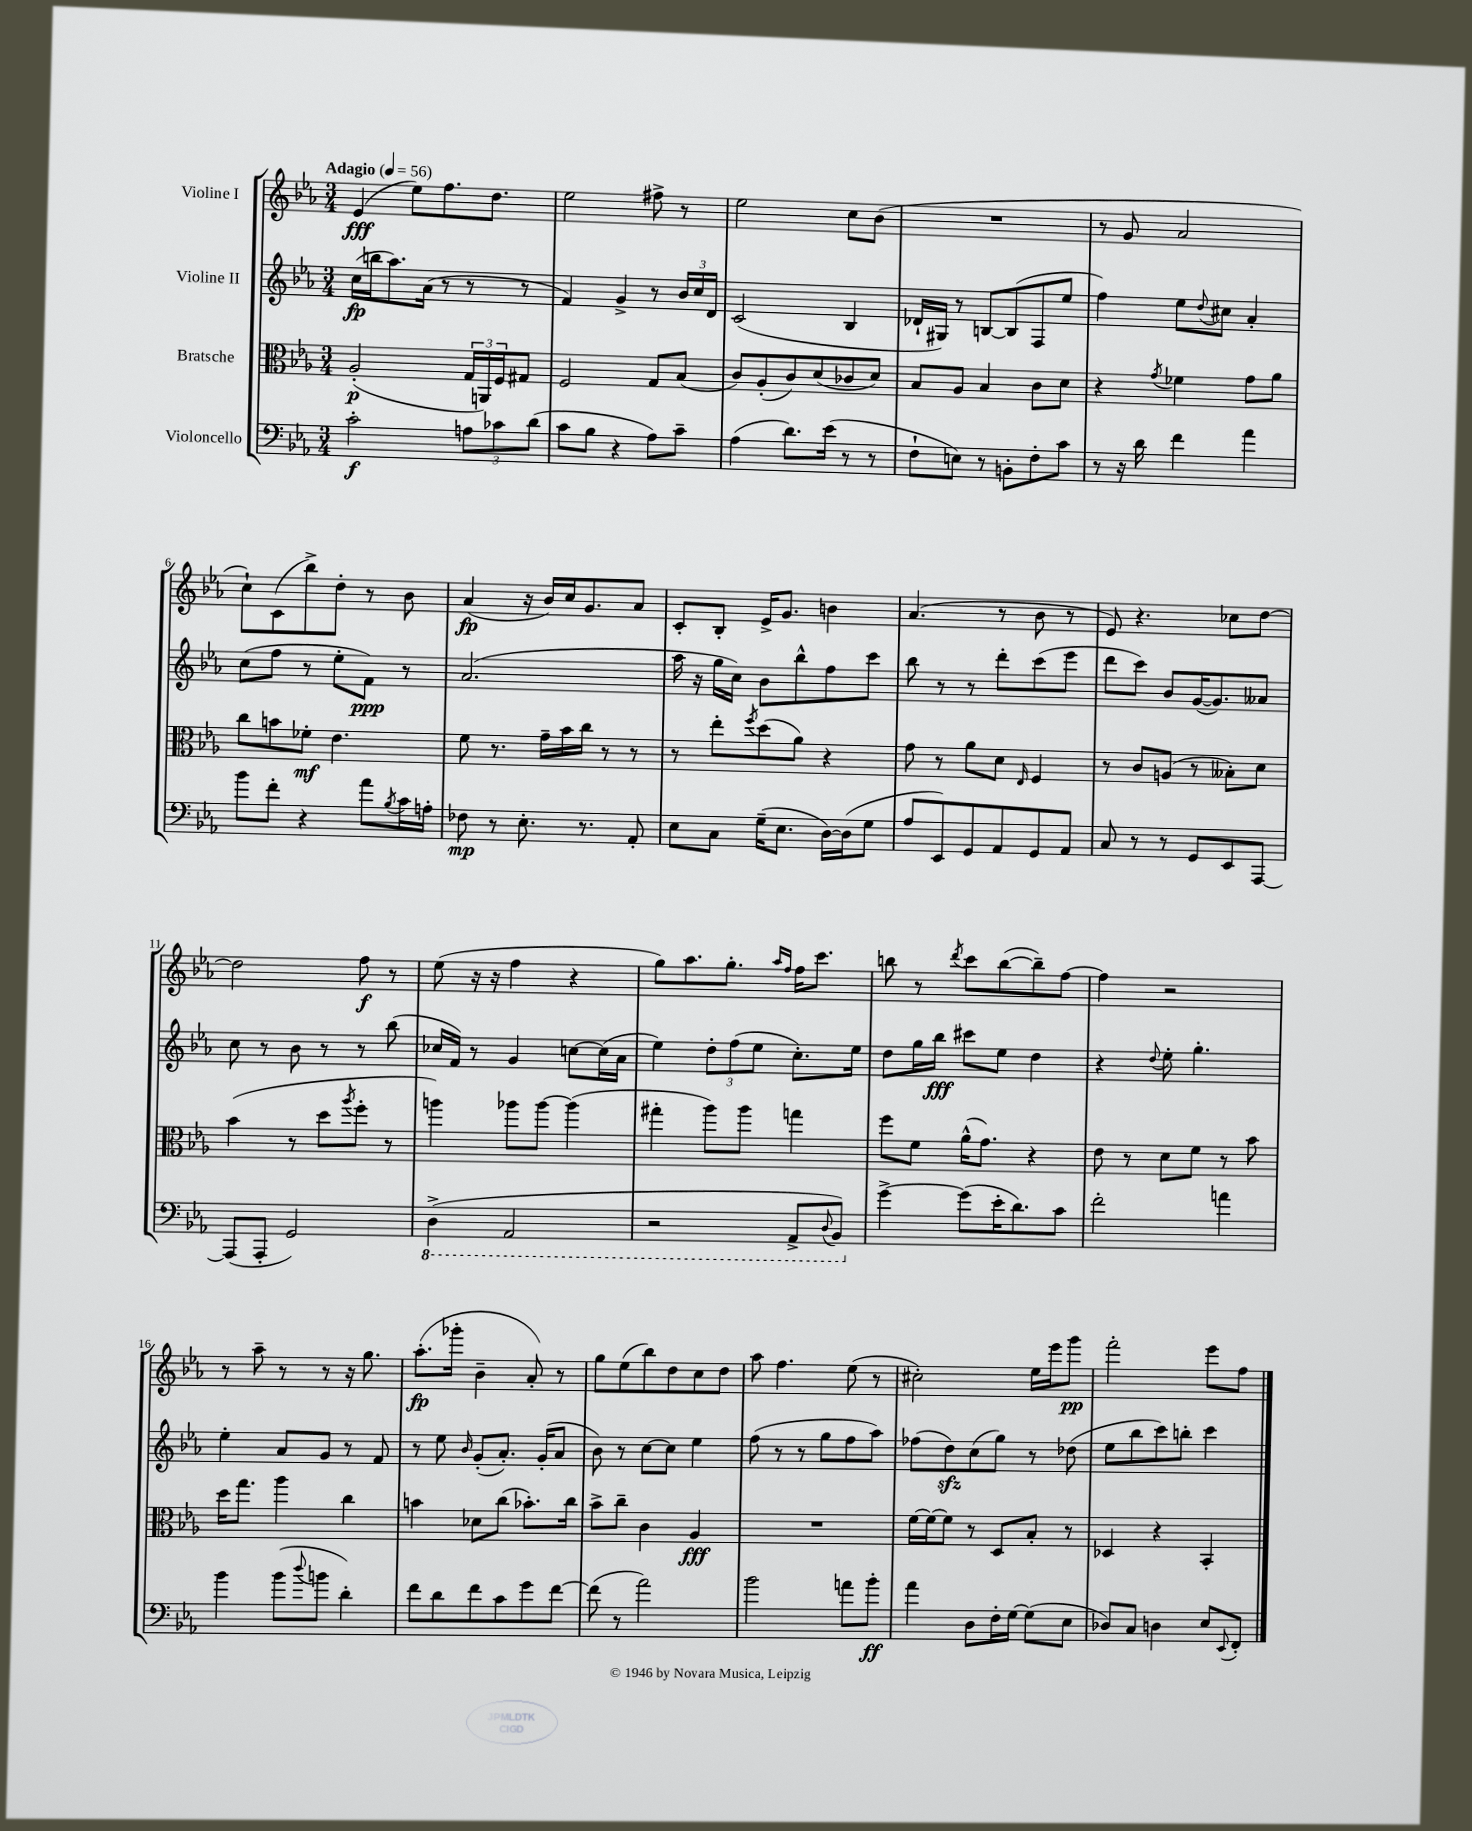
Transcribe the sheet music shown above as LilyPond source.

<<
\new StaffGroup <<
\new Staff = "s0" \with { instrumentName = "Violine I" } {
    \clef treble \key ees \major \numericTimeSignature \time 3/4 \tempo "Adagio" 4 = 56
    ees'4\fff( ees''8) f''8. d''8. |
    ees''2 fis''8-> r8 |
    ees''2 c''8 bes'8( |
    R2. |
    r8 g'8 aes'2 |
    c''8-!) c'8( bes''8->) d''8-. r8 bes'8 |
    aes'4\fp( r16 bes'16) c''16 g'8. aes'8 |
    c'8-. bes8-. ees'16-> g'8. b'4 |
    aes'4.( r8 bes'8 r8 |
    ees'8) r4. ces''8 d''8~ |
    d''2 f''8\f r8 |
    ees''8( r16 r16 f''4 r4 |
    g''8) aes''8. g''8.-. \grace { aes''16 f''16 } f''16 c'''8. |
    b''8 r8 \acciaccatura { d'''8 } c'''8 b''8~( b''8--) f''8~ |
    f''4 r2 |
    r8 aes''8-- r8 r8 r16 g''8. |
    aes''8.-.\fp( ges'''16-. bes'4-- aes'8-.) r8 |
    g''8 ees''8( bes''8) d''8 c''8 d''8 |
    aes''8 f''4. ees''8( r8 |
    cis''2-.) ees''16 ees'''16 g'''8\pp |
    f'''2-. ees'''8 f''8 \bar "|." |
}
\new Staff = "s1" \with { instrumentName = "Violine II" } {
    \clef treble \key ees \major \numericTimeSignature \time 3/4
    c''16\fp( b''16 aes''8.) aes'16( r8 r8 r8 |
    f'4) g'4-> r8 \tuplet 3/2 { bes'16 c''16 d'16 } |
    c'2( bes4 |
    des'16-! gis16) r8 b8~ b8( f8 ees''8 |
    f''4) ees''8 \appoggiatura { d''8 } cis''8 aes'4-. |
    c''8( f''8 r8 ees''8-. f'8\ppp) r8 |
    aes'2.( |
    aes''16 r16 g''16 c''16) bes'8 bes''8-^ f''8 c'''8 |
    bes''8 r8 r8 d'''8-. c'''8( ees'''8 |
    d'''8 c'''8) bes'8 g'16~( g'8.) aeses'8 |
    c''8 r8 bes'8 r8 r8 bes''8( |
    ces''16 f'16) r8 g'4 c''8~ c''16( aes'16 |
    ees''4) \tuplet 3/2 { d''8-. f''8( ees''8 } c''8.-.) ees''16 |
    d''8 g''16 bes''16\fff cis'''8 ees''8 d''4 |
    r4 \appoggiatura { d''8 } ees''8-. g''4.-. |
    ees''4-. aes'8 g'8 r8 f'8 |
    r8 ees''8 \grace { bes'16 } g'8-.( aes'8.-.) g'16-.( aes'8 |
    bes'8) r8 c''8~ c''8 ees''4 |
    f''8( r8 r8 g''8 f''8 aes''8) |
    fes''8( d''8\sfz) c''8( g''8) r8 des''8( |
    ees''8 bes''8 c'''8) b''8-. c'''4 \bar "|." |
}
\new Staff = "s2" \with { instrumentName = "Bratsche" } {
    \clef alto \key ees \major \numericTimeSignature \time 3/4
    aes2-.\p( \tuplet 3/2 { g16 a,16) f16 } gis8 |
    f2 g8 bes8( |
    c'8) aes8-.( c'8) d'8( ces'8 d'8) |
    bes8 aes8 bes4 c'8 d'8 |
    r4 \acciaccatura { g'8 } fes'4 g'8 aes'8 |
    c''8 b'8 fes'8-.\mf ees'4. |
    f'8 r8. g'16-- bes'16 c''16 r8 r8 |
    r8 ees''8-. \acciaccatura { f''8 } d''8( aes'8) r4 |
    g'8 r8 aes'8 d'8 \grace { ees16 } f4 |
    r8 c'8 a8( r8 beses8-.) d'8 |
    bes'4( r8 d''8 \acciaccatura { aes''8 } f''8-. r8 |
    a''4) aes''8 aes''8~ aes''4( |
    gis''4-. aes''8) aes''8 g''4 |
    f''8 f'8 aes'16-^( g'8.) r4 |
    ees'8 r8 d'8 f'8 r8 bes'8 |
    d''16 g''8. aes''4 c''4 |
    b'4 des'8 c''8( bes'8.-.) c''16 |
    bes'8-> c''8-- c'4 aes4\fff |
    R2. |
    f'16~ f'16~ f'8 r8 d8 bes8-. r8 |
    des4 r4 bes,4-. \bar "|." |
}
\new Staff = "s3" \with { instrumentName = "Violoncello" } {
    \clef bass \key ees \major \numericTimeSignature \time 3/4
    c'2-.\f \tuplet 3/2 { a8 ces'8 d'8( } |
    c'8 bes8 r4 aes8) c'8-- |
    aes4( d'8.) ees'16( r8 r8 |
    f8-! e8) r8 b,8-. f8-. c'8 |
    r8 r16 d'16 f'4 aes'4 |
    bes'8 f'8-. r4 aes'8 \acciaccatura { bes8 } c'16 a16-. |
    fes8\mp r8 ees8.-. r8. aes,8-. |
    ees8 c8 g16--( ees8. d16~) d16( g8 |
    aes8 ees,8) g,8 aes,8 g,8 aes,8 |
    c8 r8 r8 g,8 ees,8 aes,,8~ |
    aes,,8( aes,,8-. g,2) |
    \ottava #-1 d,4->( aes,,2 |
    r2 aes,,8-> \appoggiatura { d,8 } bes,,8) \ottava #0 |
    g'4~-> g'8( ees'16-. d'8.) c'8 |
    f'2-. a'4 |
    bes'4 bes'8( \appoggiatura { d''8 } b'8 d'4-.) |
    f'8 d'8 f'8 c'8 g'8 f'8~ |
    f'8( r8 aes'2) |
    bes'2 a'8 bes'8-.\ff |
    aes'4 d8 f16-. g16~ g8( ees8 |
    des8) c8 d4 ees8 \appoggiatura { ees,8 } f,8-. \bar "|." |
}
>>
>>
